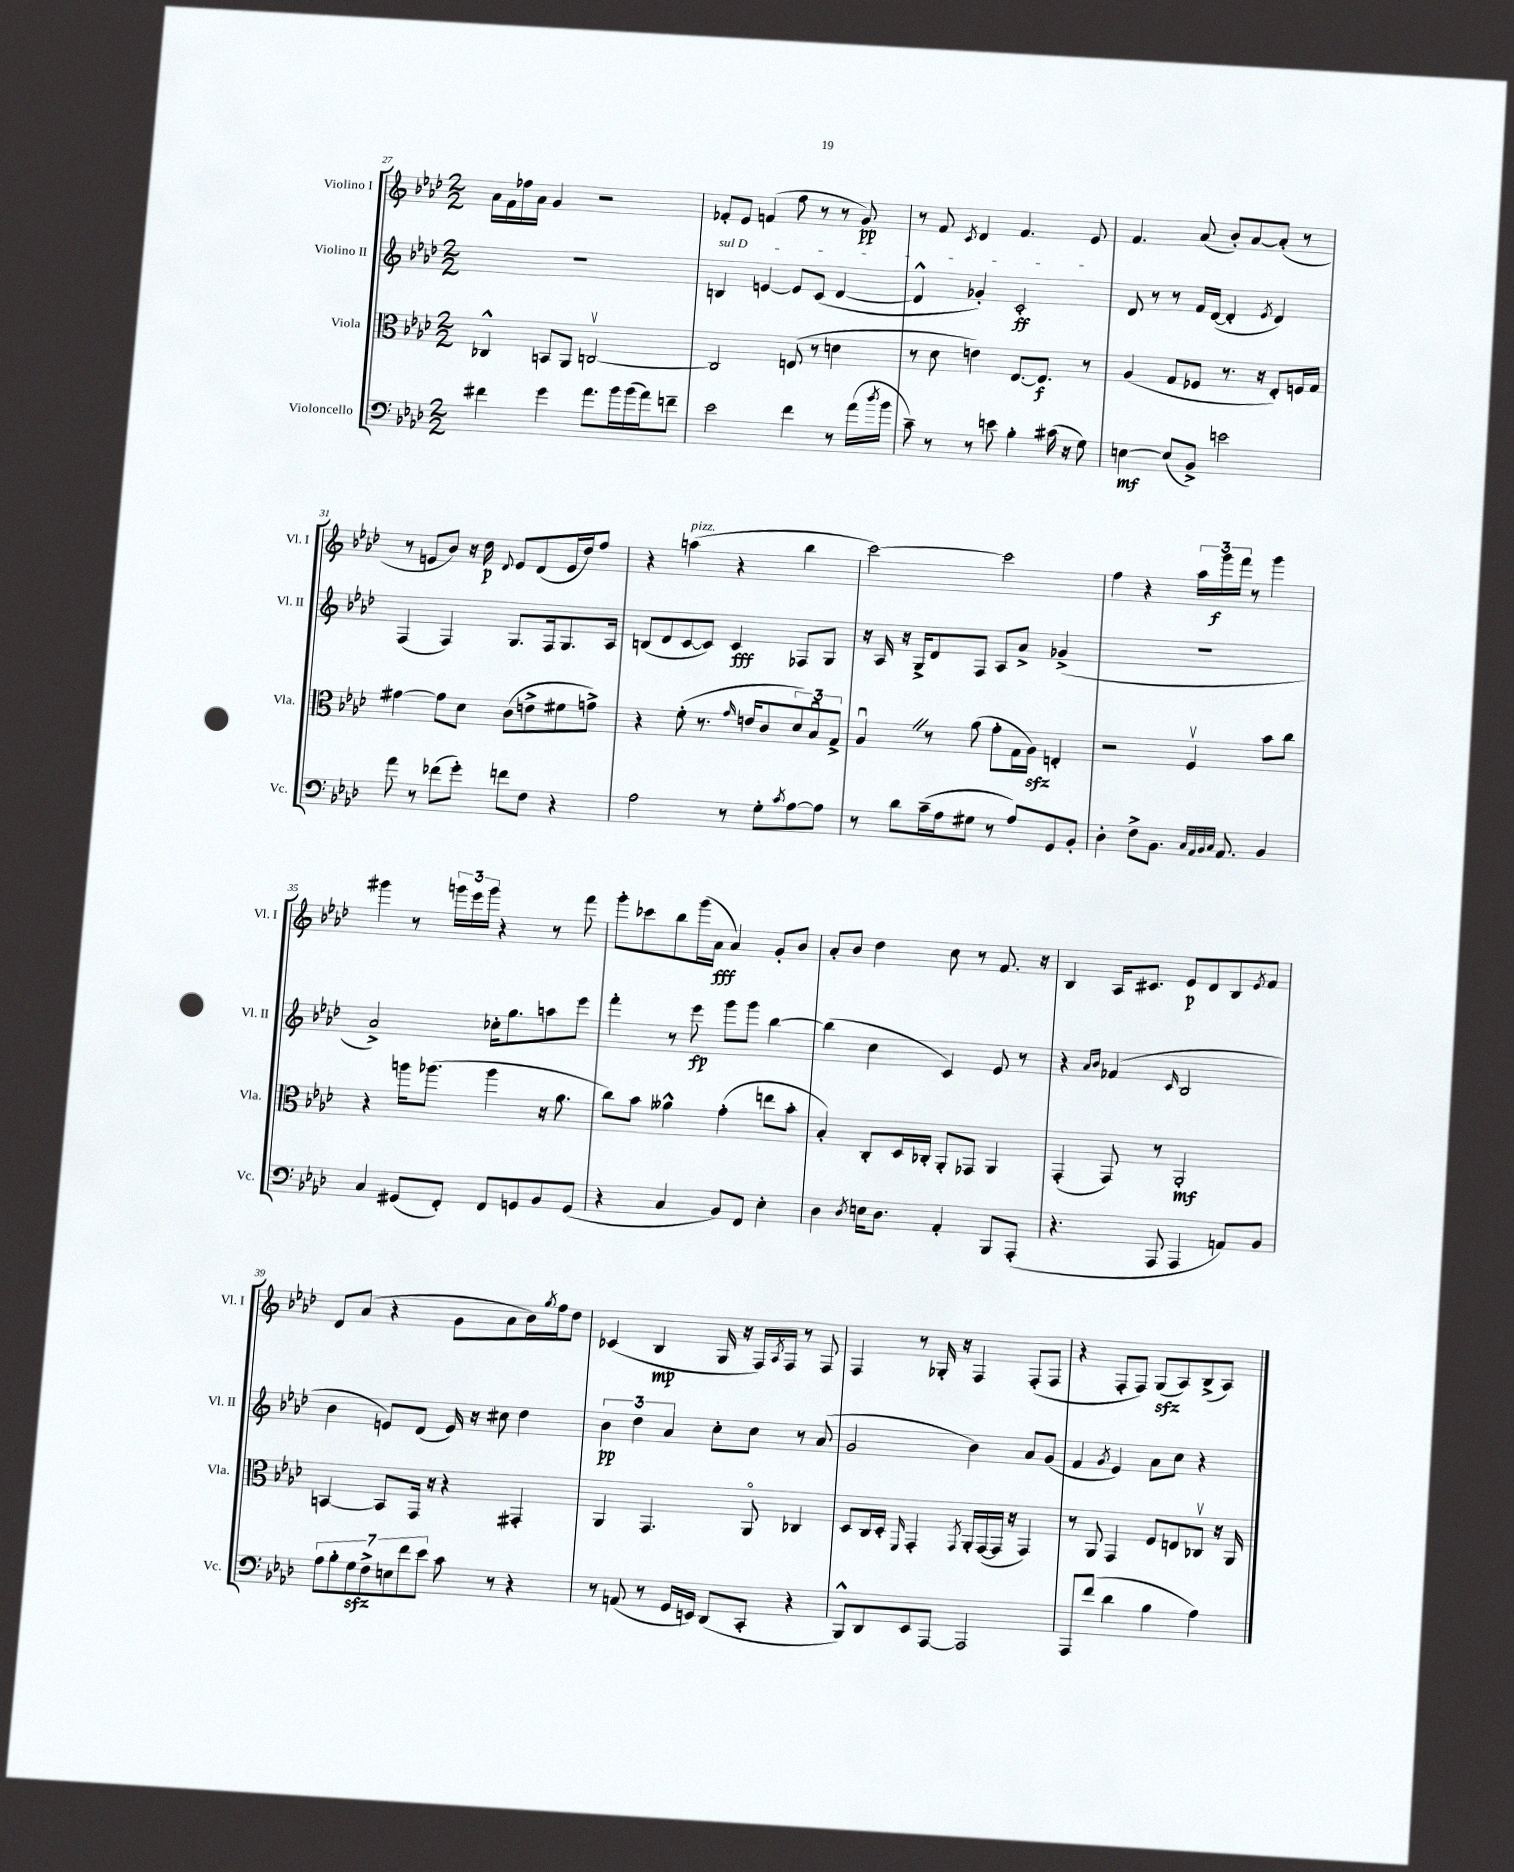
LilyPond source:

<<
\new StaffGroup <<
\new Staff = "s0" \with { instrumentName = "Violino I" shortInstrumentName = "Vl. I" } {
    \clef treble \key aes \major \numericTimeSignature \time 2/2
    aes'16 f'16 fes''16 aes'16 g'4 r2 |
    fes'8-. ees'8 f'4( f''8 r8 r8 g'8\pp) |
    r8 f'8 \acciaccatura { c'8 } des'4 f'4. ees'8 |
    f'4. aes'8( bes'8-.) aes'8~ aes'8-.( r8 |
    r8 e'8 bes'8) r16 des''16\p \appoggiatura { des'8 } e'8 des'8( e'16 des''16) f''8 |
    r4 a''4^\markup { \italic "pizz." }( r4 bes''4 |
    c'''2~) c'''2 |
    f''4 r4 \tuplet 3/2 { aes''16 g'''16\f f'''16 } r8 g'''4 |
    gis'''4 r8 \tuplet 3/2 { g'''16 ees'''16 g'''16 } r4 r8 f'''8 |
    g'''8-. ces'''8 bes''8 g'''16( aes'16\fff aes'4) g'8-. bes'8 |
    aes'8-. bes'8 des''4 c''8 r8 f'8. r16 |
    bes4 aes16 cis'8. ees'8\p des'8 bes8 \acciaccatura { ees'8 } f'8 |
    des'8 aes'8( r4 g'8 aes'8 bes'16) \acciaccatura { g''8 } f''16 des''8 |
    ces'4( bes4\mp g16 r16 f16) \acciaccatura { aes8 } f16 r8 f8 |
    f4 r8 ges16-. r16 f4 f8-.( f8 |
    r4 f8-. f8) g8\sfz( aes8) bes8->( aes8) \bar "|." |
}
\new Staff = "s1" \with { instrumentName = "Violino II" shortInstrumentName = "Vl. II" } {
    \clef treble \key aes \major \numericTimeSignature \time 2/2
    R1 |
    \once \override TextSpanner.bound-details.left.text = \markup { \italic "sul D" } b4\startTextSpan e'4~ e'8 c'8( des'4~ |
    des'4-^ ges'4-.) c'2-.\ff\stopTextSpan |
    des'8 r8 r8 f'16 des'16~( des'4-. \acciaccatura { ees'8 } des'4) |
    f4( f4) g8. f16 g8. aes16 |
    b8( des'8 c'8~ c'8) c'4\fff fes8 g8 |
    r16 aes16 r16 g16-> des'8 f8 aes8 aes'8-> ges'4->( |
    R1 |
    aes'2->) ces''16-. g''8. a''8 ees'''8 |
    f'''4-. r8 ees'''8\fp g'''8 g'''8 bes''4~ |
    bes''4( c''4 c'4) ees'8 r8 |
    r4 \grace { aes'16 bes'16 } fes'4( \grace { c'16 } bes2 |
    bes'4 e'8) des'8( e'16) r16 cis''8 des''4 |
    \tuplet 3/2 { bes'4\pp des''4 aes'4 } c''8-. c''8 r8 aes'8( |
    g'2 bes'4) aes'8 g'8( |
    f'4 \acciaccatura { g'8 } ees'4) aes'8 c''8 r4 \bar "|." |
}
\new Staff = "s2" \with { instrumentName = "Viola" shortInstrumentName = "Vla." } {
    \clef alto \key aes \major \numericTimeSignature \time 2/2
    ces4-^ b,8 aes,8 c2~\upbow |
    c2 e8( r8 d'4 |
    r8 des'8 e'4) ees8.~ ees8.\f r8 |
    aes4( g8 fes8 r8. r16 ees8-.) f16 g16 |
    gis'4~ gis'8 des'8 c'8( e'8-> fis'8 g'8->) |
    r4 f'8-.( r8. \grace { g'16 } e'16 c'8 \tuplet 3/2 { des'8) bes8\downbow g8-> } |
    aes4\downbow \once \override BreathingSign.text = \markup { \musicglyph "scripts.caesura.straight" } \breathe r8 aes'8( g'8-. g16 aes16\sfz) e4-. |
    r2 f4\upbow bes'8 c''8 |
    r4 a''16 aes''8.( aes''4 r16 aes'8. |
    c''8) bes'8 aeses'4-^ g'4-.( e''8 bes'8-. |
    bes4-.) c8-. des16 ces16-. aes,8-. ges,8 aes,4 |
    g,4-.( g,8) r8 aes,2-.\mf |
    b,4~ b,8 g,16 r16 r4 gis,4-. |
    aes,4 g,4. aes,8\flageolet ces4 |
    des8 c16 des16-. \grace { f,16 } g,4-. \acciaccatura { g,8 } aes,16-. g,16~( g,16 r16 g,4) |
    r8 aes,8 g,4 f8 e8 ces8\upbow r16 aes,16 \bar "|." |
}
\new Staff = "s3" \with { instrumentName = "Violoncello" shortInstrumentName = "Vc." } {
    \clef bass \key aes \major \numericTimeSignature \time 2/2
    fis'4 g'4 aes'8. bes'16 bes'16( aes'16) f'8-- |
    ees'2 f'4 r8 aes'16( \acciaccatura { des''8 } bes'16 |
    c'8--) r8 r8 e'8 bes4-. cis'16( r16 g8) |
    e4~\mf e8( bes,8->) e'2 |
    aes'8 r8 fes'8( g'8-.) f'8 f8 r4 |
    aes2 r8 g8-. \acciaccatura { c'8 } aes8~ aes8 |
    r8 des'8 c'16--( aes16 gis8 r8 aes8) g,8 bes,8-. |
    des4-. f8-> bes,8. \grace { c32 aes,32 bes,32 c32 } aes,8. bes,4 |
    c4 gis,8( f,8-.) f,8 g,8 bes,8 g,8( |
    r4 c4 bes,8) f,8 ees4-. |
    des4 \acciaccatura { des8 } e16 des8. aes,4-. bes,,8 aes,,8-.( |
    r4. aes,,8 aes,,4 a,8) bes,8 |
    \tuplet 7/4 { aes8 bes8-. g8\sfz f8-> e8 f'8 ees'8 } c'8 r8 r4 |
    r8 a,8( r8 g,16 e,16) des,8( c,8-. r4 |
    bes,,8-^) des,8 ees,8 aes,,8~ aes,,2 |
    aes,,8 f'8( des'4 bes4 aes4) \bar "|." |
}
>>
>>
\layout { \context { \Score currentBarNumber = #27 } }
